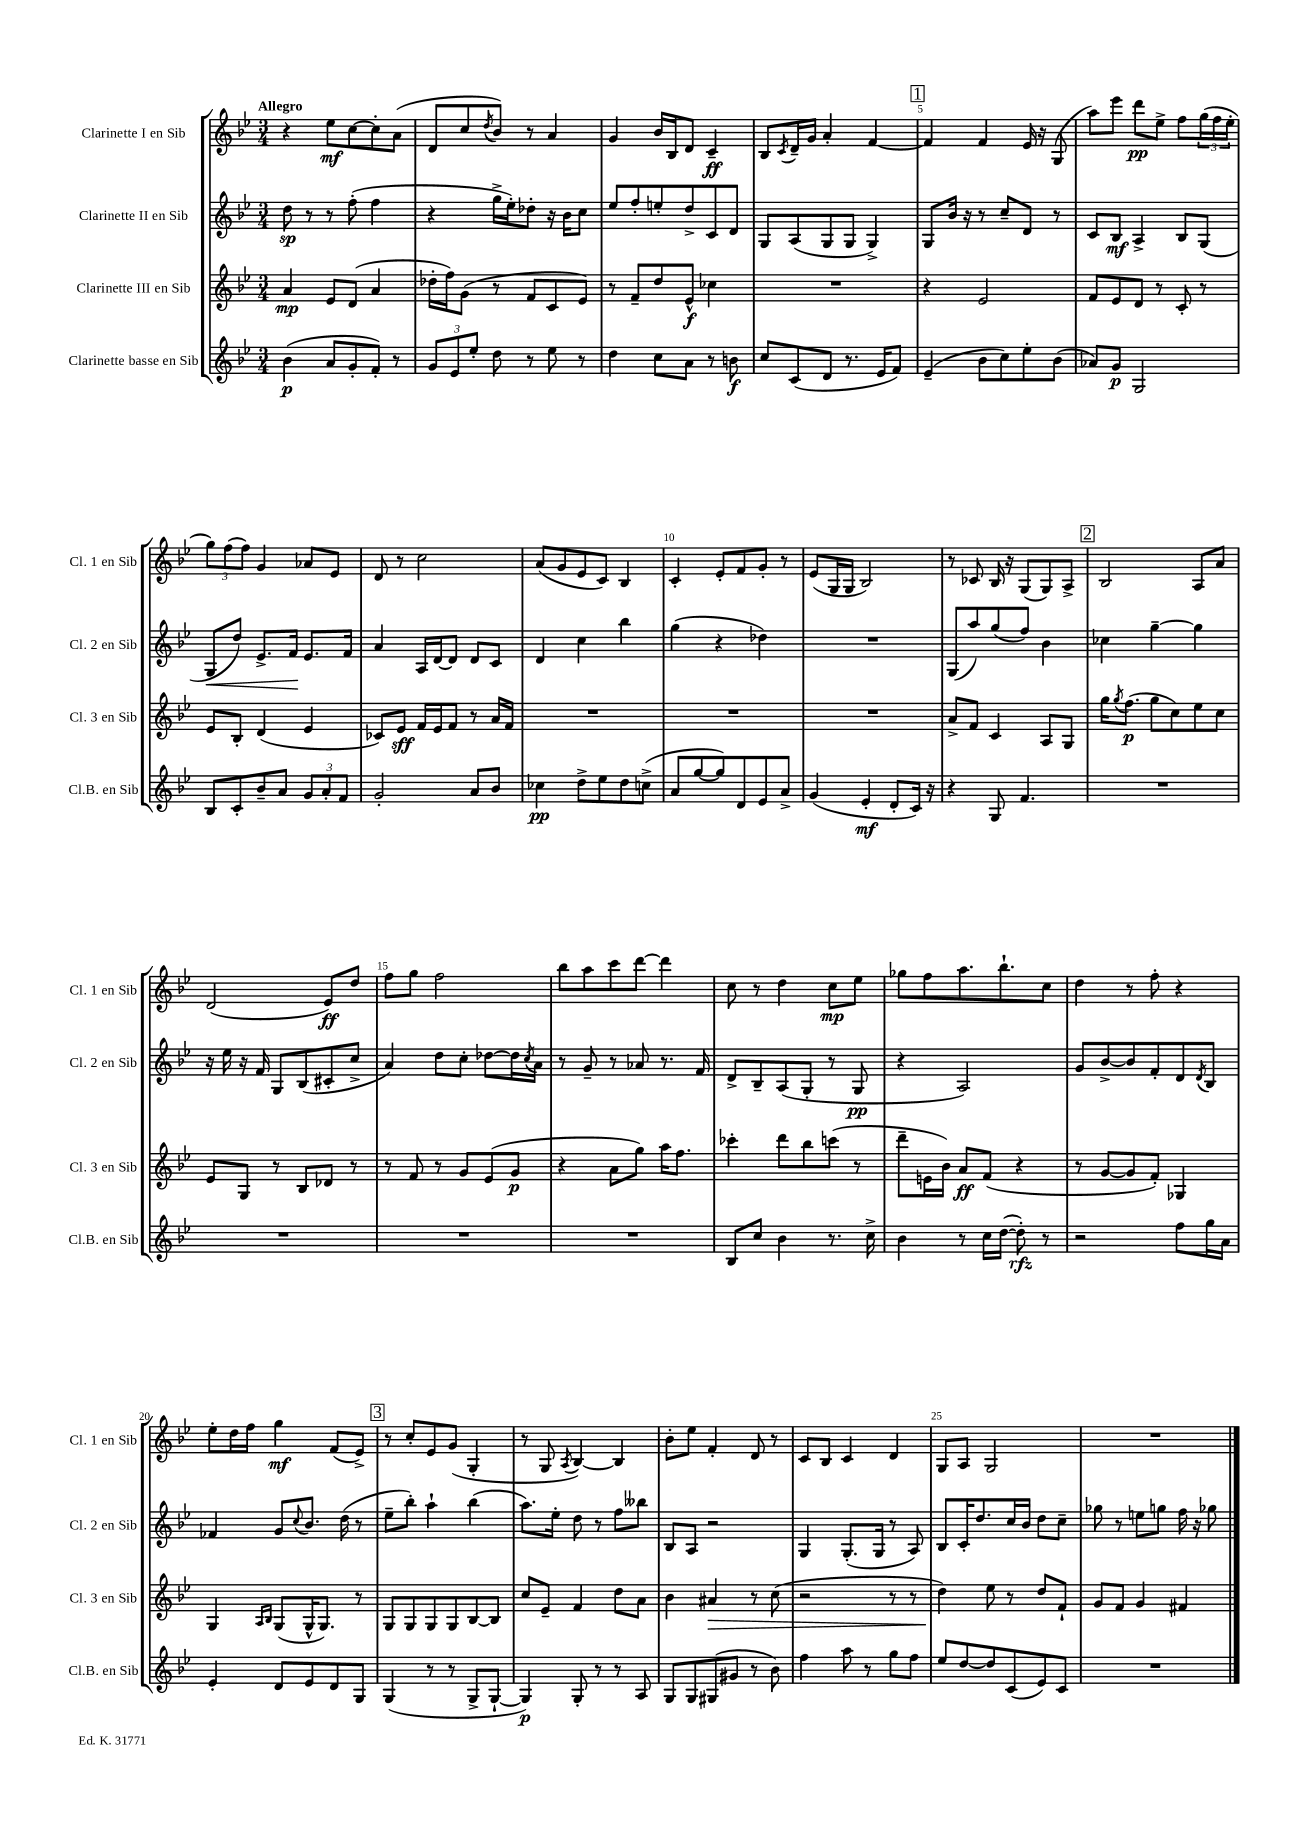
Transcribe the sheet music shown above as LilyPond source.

<<
\new StaffGroup <<
\new Staff = "s0" \with { instrumentName = "Clarinette I en Sib" shortInstrumentName = "Cl. 1 en Sib" } {
    \clef treble \key bes \major \numericTimeSignature \time 3/4 \tempo "Allegro"
    r4 ees''8\mf c''8~ c''8-. a'8( |
    d'8 c''8 \acciaccatura { d''8 } bes'8) r8 a'4 |
    g'4 bes'16 bes16 d'8 c'4--\ff |
    bes8 \acciaccatura { c'8 } d'16-- g'16 a'4-. f'4~ |
    \mark \markup { \box "1" } f'4 f'4 ees'16 r16 g8( |
    a''8) ees'''8 d'''8\pp ees''8-> f''8 \tuplet 3/2 { g''16( f''16 ees''16-. } |
    \tuplet 3/2 { g''8) f''8( f''8) } g'4 aes'8 ees'8 |
    d'8 r8 c''2 |
    a'8( g'8 ees'8 c'8) bes4 |
    c'4-. ees'8-. f'8 g'8-. r8 |
    ees'8( g16 g16 bes2) |
    r8 ces'8 bes16 r16 g8( g8) a8-> |
    \mark \markup { \box "2" } bes2 a8 a'8 |
    d'2( ees'8\ff) d''8 |
    f''8 g''8 f''2 |
    bes''8 a''8 c'''8 d'''8~ d'''4 |
    c''8 r8 d''4 c''8\mp ees''8 |
    ges''8 f''8 a''8. bes''8.-! c''8 |
    d''4 r8 f''8-. r4 |
    ees''8-. d''16 f''16 g''4\mf f'8( ees'8->) |
    \mark \markup { \box "3" } r8 c''8-. ees'8 g'8( g4-. |
    r8 g8 \acciaccatura { a8 } bes4~) bes4 |
    bes'8-. ees''8 f'4-. d'8 r8 |
    c'8 bes8 c'4 d'4 |
    g8 a8 g2 |
    R2. \bar "|." |
}
\new Staff = "s1" \with { instrumentName = "Clarinette II en Sib" shortInstrumentName = "Cl. 2 en Sib" } {
    \clef treble \key bes \major \numericTimeSignature \time 3/4
    d''8\sp r8 r8 f''8-.( f''4 |
    r4 g''16-> ees''16-.) des''8-. r16 bes'16 c''8 |
    ees''8 f''8-. e''8-. d''8-> c'8 d'8 |
    g8 a8( g8 g8 g4->) |
    \mark \markup { \box "1" } g8 bes'16 r16 r8 c''8-- d'8 r8 |
    c'8 bes8\mf a4-> bes8 g8( |
    g8\< d''8) ees'8.-> f'16\! ees'8. f'16 |
    a'4 a16 d'16~ d'8 d'8 c'8 |
    d'4 c''4 bes''4 |
    g''4( r4 des''4) |
    R2. |
    g8( a''8) g''8( f''8) bes'4 |
    \mark \markup { \box "2" } ces''4 g''4~-- g''4 |
    r16 ees''16 r16 f'16 g8 bes8( cis'8-. c''8-> |
    a'4) d''8 c''8-. des''8~ des''16 \acciaccatura { c''8 } a'16 |
    r8 g'8-- r8 aes'8 r8. f'16 |
    d'8-> bes8-- a8( g8-. r8 g8\pp |
    r4 a2) |
    g'8 bes'8~-> bes'8 f'8-. d'8 \acciaccatura { d'8 } bes8 |
    fes'4 g'8 \appoggiatura { c''8 } bes'8. d''16( r8 |
    \mark \markup { \box "3" } ees''8-- bes''8-.) a''4-! bes''4( |
    a''8.) ees''16-. d''8 r8 f''8 beses''8 |
    bes8 a8 r2 |
    g4 g8.-.( g16 r8 a8) |
    bes8 c'16-. d''8. c''16 bes'16 d''8 c''8-- |
    ges''8 r8 e''8 g''8 f''16 r16 ges''8 \bar "|." |
}
\new Staff = "s2" \with { instrumentName = "Clarinette III en Sib" shortInstrumentName = "Cl. 3 en Sib" } {
    \clef treble \key bes \major \numericTimeSignature \time 3/4
    a'4\mp ees'8 d'8( a'4 |
    des''16-. f''16) g'8( r8 f'8 c'8 ees'8) |
    r8 f'8-- d''8 ees'8-^\f ces''4 |
    R2. |
    \mark \markup { \box "1" } r4 ees'2 |
    f'8 ees'8 d'8 r8 c'8-. r8 |
    ees'8 bes8-. d'4( ees'4 |
    ces'8) ees'8\sff f'16 ees'16 f'8 r8 a'16 f'16 |
    R2. |
    R2. |
    R2. |
    a'8-> f'8 c'4 a8 g8 |
    \mark \markup { \box "2" } g''16 \acciaccatura { g''8 } f''8.\p( g''8 c''8) ees''8 c''8 |
    ees'8 g8 r8 bes8 des'8 r8 |
    r8 f'8 r8 g'8 ees'8( g'8\p |
    r4 a'8 g''8) a''16 f''8. |
    ces'''4-. d'''8 bes''8 c'''8( r8 |
    d'''8-- e'16 bes'16) a'8\ff f'8( r4 |
    r8 g'8~ g'8 f'8-.) ges4 |
    g4 \grace { a16 bes16 } g8( g16-^ g8.) r8 |
    \mark \markup { \box "3" } g8 g8 g8 g8 bes8~ bes8 |
    c''8 ees'8-- f'4 d''8 a'8 |
    bes'4 ais'4\> r8 c''8( |
    r2 r8 r8 |
    d''4\!) ees''8 r8 d''8 f'8-! |
    g'8 f'8 g'4 fis'4 \bar "|." |
}
\new Staff = "s3" \with { instrumentName = "Clarinette basse en Sib" shortInstrumentName = "Cl.B. en Sib" } {
    \clef treble \key bes \major \numericTimeSignature \time 3/4
    bes'4\p( a'8 g'8-. f'8-.) r8 |
    \tuplet 3/2 { g'8 ees'8 ees''8-. } d''8 r8 ees''8 r8 |
    d''4 c''8 a'8 r8 b'8\f |
    c''8 c'8( d'8 r8. ees'16 f'8) |
    \mark \markup { \box "1" } ees'4--( bes'8 c''8) ees''8-. bes'8( |
    aes'8) g'8\p g2 |
    bes8 c'8-. bes'8-- a'8 \tuplet 3/2 { g'8 a'8-. f'8 } |
    g'2-. a'8 bes'8 |
    ces''4\pp d''8-> ees''8 d''8 c''8->( |
    a'8 g''8~ g''8) d'8 ees'8 a'8-> |
    g'4( ees'4-.\mf d'8-. c'16) r16 |
    r4 g8 f'4. |
    \mark \markup { \box "2" } R2. |
    R2. |
    R2. |
    R2. |
    bes8 c''8 bes'4 r8. c''16-> |
    bes'4 r8 c''16 d''16~( d''8-.\rfz) r8 |
    r2 f''8 g''16 a'16 |
    ees'4-. d'8 ees'8 d'8 g8 |
    \mark \markup { \box "3" } g4( r8 r8 g8-> g8~-! |
    g4\p) g8-. r8 r8 a8 |
    g8 g8 gis8( gis'8 r8 bes'8) |
    f''4 a''8 r8 g''8 f''8 |
    ees''8 d''8~ d''8 c'8( ees'8) c'8 |
    R2. \bar "|." |
}
>>
>>
\layout { \context { \Score \override BarNumber.break-visibility = ##(#f #t #t) barNumberVisibility = #(every-nth-bar-number-visible 5) } }
